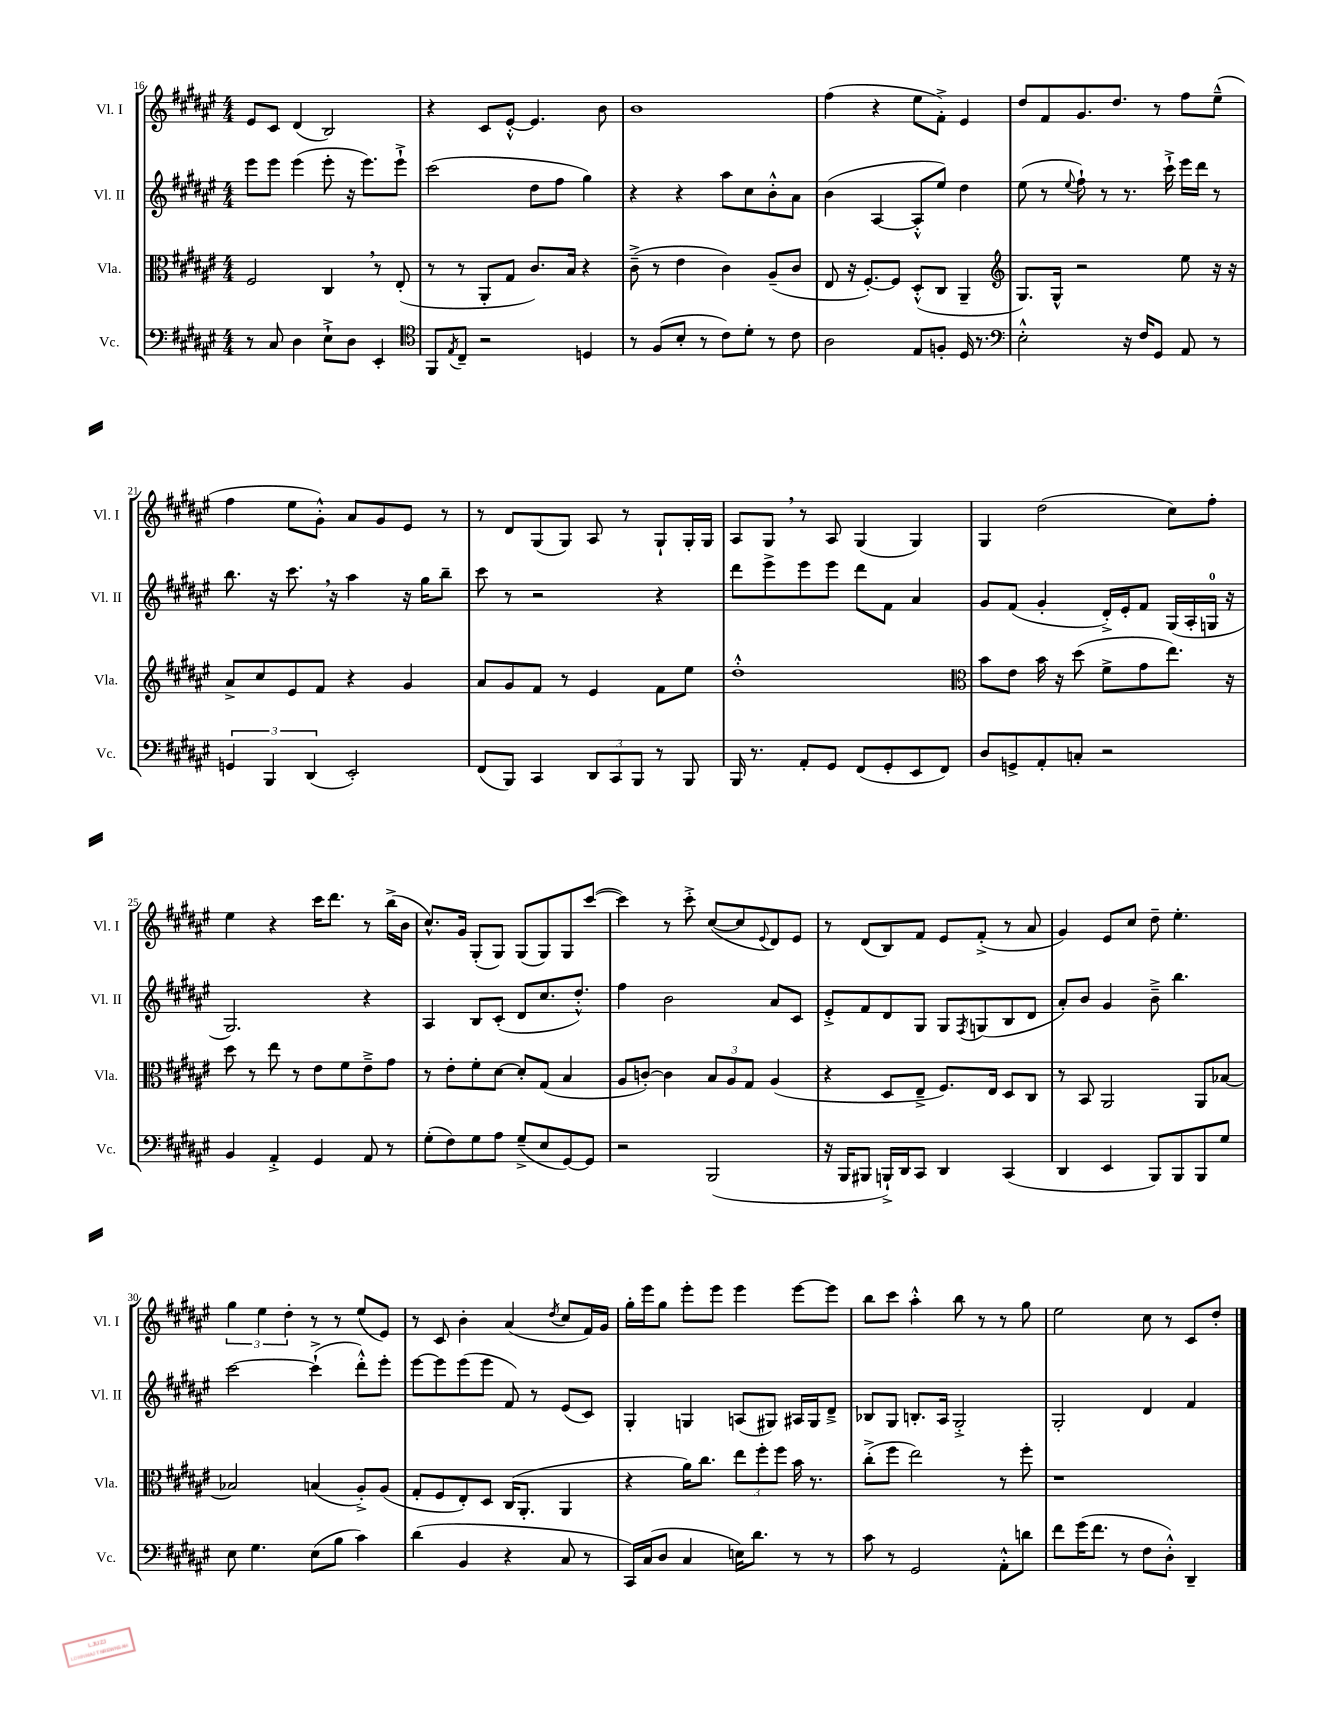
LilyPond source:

<<
\new StaffGroup <<
\new Staff = "s0" \with { instrumentName = "Vl. I" shortInstrumentName = "Vl. I" } {
    \clef treble \key fis \major \numericTimeSignature \time 4/4
    eis'8 cis'8 dis'4( b2) |
    r4 cis'8 eis'8~-.-^ eis'4. b'8 |
    b'1 |
    fis''4( r4 eis''8 fis'8-.->) eis'4 |
    dis''8 fis'8 gis'8. dis''8. r8 fis''8 eis''8---^( |
    fis''4 eis''8 gis'8-.-^) ais'8 gis'8 eis'8 r8 |
    r8 dis'8 gis8( gis8) ais8 r8 gis8-! gis16-. gis16 |
    ais8 gis8 \breathe r8 ais8 gis4( gis4) |
    gis4 dis''2( cis''8) fis''8-. |
    eis''4 r4 cis'''16 dis'''8. r8 b''16->( b'16 |
    cis''8.-^) gis'16 gis8-.( gis8) gis8( gis8) gis8 cis'''8~( |
    cis'''4) r8 cis'''8-.-> cis''8~( cis''8 \appoggiatura { eis'8 } dis'8) eis'8 |
    r8 dis'8( b8) fis'8 eis'8 fis'8-.->( r8 ais'8 |
    gis'4) eis'8 cis''8 dis''8-- eis''4.-. |
    \tuplet 3/2 { gis''4 eis''4 dis''4-. } r8 r8 eis''8( eis'8) |
    r8 cis'8 b'4-. ais'4( \acciaccatura { dis''8 } cis''8 fis'16) gis'16 |
    gis''16-. eis'''16 gis''8 eis'''8-. eis'''8 eis'''4 eis'''8~ eis'''8 |
    b''8 cis'''8 ais''4-.-^ b''8 r8 r8 gis''8 |
    eis''2 cis''8 r8 cis'8 dis''8-. \bar "|." |
}
\new Staff = "s1" \with { instrumentName = "Vl. II" shortInstrumentName = "Vl. II" } {
    \clef treble \key fis \major \numericTimeSignature \time 4/4
    eis'''8 eis'''8 eis'''4( eis'''8-. r16 eis'''8.) eis'''8-!-> |
    cis'''2( dis''8 fis''8 gis''4) |
    r4 r4 ais''8 cis''8 b'8-.-^ ais'8 |
    b'4( ais4~ ais8-.-^ eis''8) dis''4 |
    eis''8( r8 \appoggiatura { eis''8 } fis''8-!) r8 r8. cis'''16-!-> eis'''16 dis'''16 r8 |
    b''8. r16 cis'''8. \breathe r16 ais''4 r16 gis''16 b''8-- |
    cis'''8 r8 r2 r4 |
    dis'''8 eis'''8-> eis'''8 eis'''8 dis'''8 fis'8 ais'4 |
    gis'8 fis'8( gis'4-. dis'16-.->) eis'16-. fis'8 gis16( ais16-. g16-0 r16 |
    gis2.) r4 |
    ais4 b8 cis'8-.( dis'8 cis''8. dis''8.-.-^) |
    fis''4 b'2 ais'8 cis'8 |
    eis'8-.-> fis'8 dis'8 gis8 gis8 \acciaccatura { fis8 } g8( b8 dis'8 |
    ais'8-.) b'8 gis'4 b'8---> b''4. |
    cis'''2~ cis'''4-!->( dis'''8-.-^) eis'''8-. |
    eis'''8~ eis'''8 eis'''8( eis'''8 fis'8) r8 eis'8( cis'8) |
    gis4-. g4 a8( gis8) ais16 gis16 dis'8---> |
    bes8 gis8 b8.-. ais16 gis2-.-> |
    gis2-. dis'4 fis'4 \bar "|." |
}
\new Staff = "s2" \with { instrumentName = "Vla." shortInstrumentName = "Vla." } {
    \clef alto \key fis \major \numericTimeSignature \time 4/4
    fis2 cis4 \breathe r8 eis8-.( |
    r8 r8 ais,8-. gis8 cis'8.) b16 r4 |
    cis'8--->( r8 eis'4 cis'4) ais8--( cis'8 |
    eis8 r16 fis8.~-.) fis8 dis8-.-^( cis8 ais,4-- |
    \clef treble gis8.) gis16-^ r2 eis''8 r16 r16 |
    ais'8-> cis''8 eis'8 fis'8 r4 gis'4 |
    ais'8 gis'8 fis'8 r8 eis'4 fis'8 eis''8 |
    dis''1-.-^ |
    \clef alto b'8 eis'8 b'16 r16 dis''8( fis'8-> gis'8 eis''8.) r16 |
    dis''8 r8 eis''8 r8 eis'8 fis'8 eis'8---> gis'8 |
    r8 eis'8-. fis'8-. dis'8~ dis'8-. gis8( b4 |
    ais8 c'8~-.) c'4 \tuplet 3/2 { b8 ais8 gis8 } ais4( |
    r4 dis8 eis8---> fis8.) eis16 dis8 cis8 |
    r8 b,8 ais,2 ais,8 bes8~ |
    bes2 b4( ais8-.->) ais8( |
    gis8-. fis8 eis8-.) dis8 cis16( ais,8.-. ais,4 |
    r4 ais'16) cis''8. \tuplet 3/2 { eis''8 fis''8-. fis''8 } b'16 r8. |
    cis''8-.->( fis''8 eis''2) r8 fis''8-. |
    r1 \bar "|." |
}
\new Staff = "s3" \with { instrumentName = "Vc." shortInstrumentName = "Vc." } {
    \clef bass \key fis \major \numericTimeSignature \time 4/4
    r8 cis8 dis4 eis8-!-> dis8 eis,4-. |
    \clef tenor fis,8 \acciaccatura { eis8 } cis8-- r2 d4 |
    r8 fis8( b8-. r8 cis'8) dis'8-. r8 cis'8 |
    ais2 eis8 f8-. dis16 r8. |
    \clef bass eis2-.-^ r16 fis16 gis,8 ais,8 r8 |
    \tuplet 3/2 { g,4 b,,4 dis,4( } eis,2-.) |
    fis,8( b,,8) cis,4 \tuplet 3/2 { dis,8 cis,8 b,,8 } r8 b,,8 |
    b,,16 r8. ais,8-. gis,8 fis,8( gis,8-. eis,8 fis,8) |
    dis8 g,8-> ais,8-. c8-. r2 |
    b,4 ais,4-.-> gis,4 ais,8 r8 |
    gis8-.( fis8) gis8 ais8 gis8--->( eis8 gis,8~) gis,8 |
    r2 b,,2( |
    r16 b,,16 bis,,8 b,,16-!->) dis,16 cis,8 dis,4 cis,4( |
    dis,4 eis,4 b,,8) b,,8 b,,8 gis8 |
    eis8 gis4. eis8( b8 cis'4) |
    dis'4( b,4 r4 cis8 r8 |
    cis,16) cis16( dis8 cis4 e16) dis'8. r8 r8 |
    cis'8 r8 gis,2 ais,8-.-^ d'8 |
    fis'8 gis'16( fis'8. r8 fis8 dis8-.-^) dis,4-- \bar "|." |
}
>>
>>
\layout { \context { \Score currentBarNumber = #16 } }
